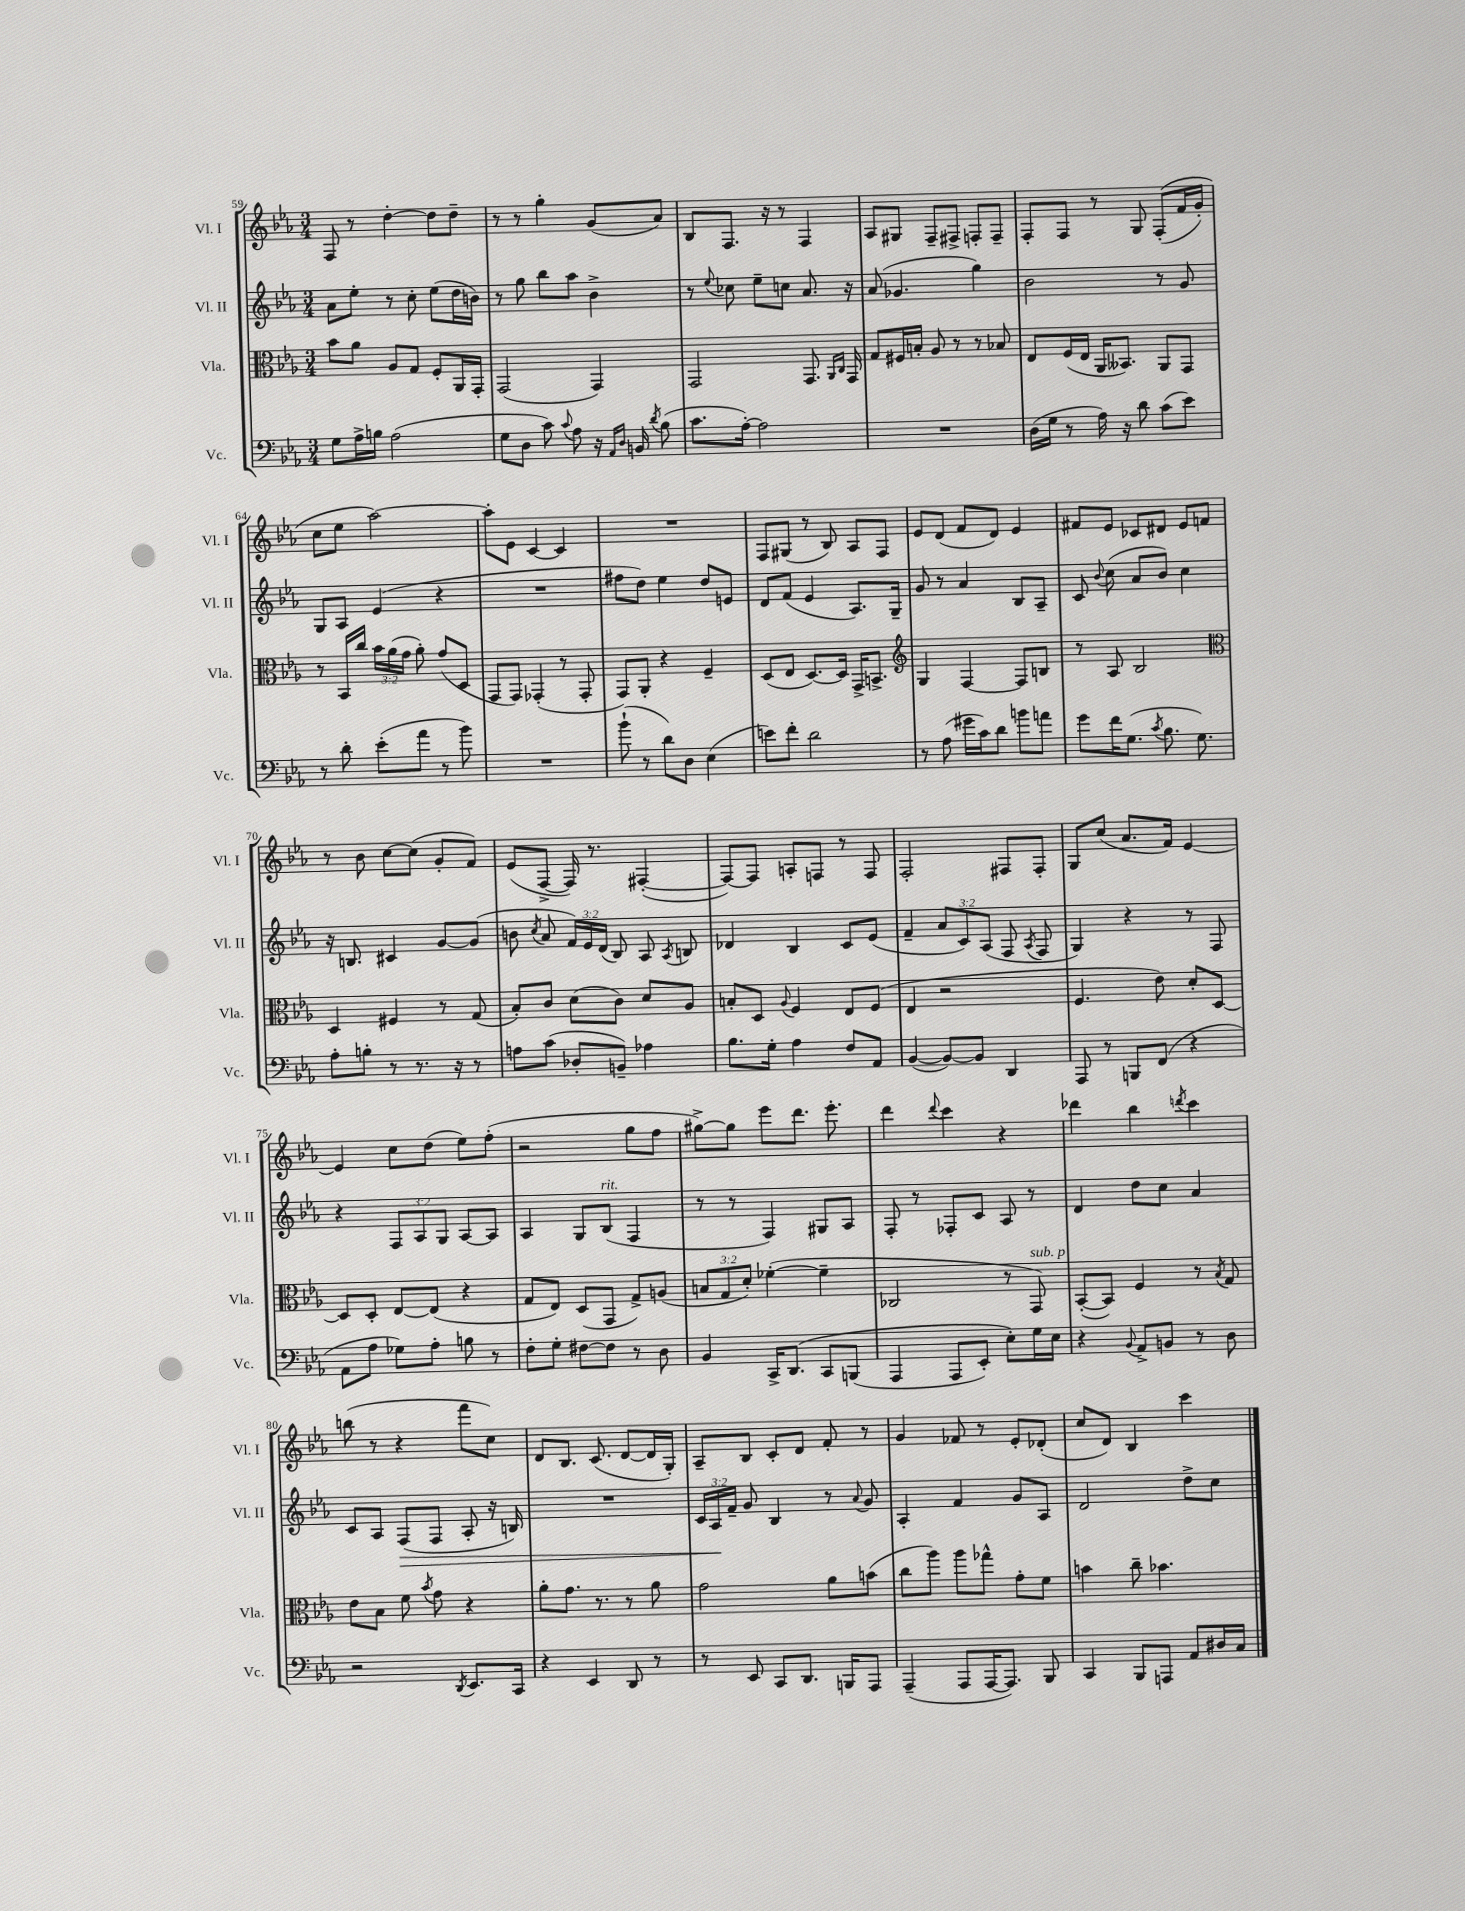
<<
\new StaffGroup <<
\new Staff = "s0" \with { instrumentName = "Vl. I" shortInstrumentName = "Vl. I" } {
    \clef treble \key ees \major \numericTimeSignature \time 3/4
    \autoBeamOff f8 r8 d''4~-. d''8[ d''8]-- |
    r8 r8 g''4-. g'8[( aes'8]) |
    bes8[ f8.] r16 r8 f4 |
    aes8[ gis8] f8[-- fis8]-> f8[-. f8]-- |
    f8[-. f8] r8 g8 f8[-.(\( f'16 g'16]-.) |
    c''8[ ees''8] aes''2~\) |
    aes''8[-. ees'8] c'4~ c'4 |
    R2. |
    f8[ gis8]( r8 bes8) aes8[ f8] |
    ees'8[ d'8]( f'8[ d'8]) ees'4 |
    fis'8[ ees'8] ces'8[ dis'8] ees'8[ f'8] |
    r8 bes'8 c''8[~ c''8]( g'8[-. f'8]) |
    ees'8[( f8]~-> f16) r8. fis4~-.( |
    fis8[~) fis8] a8[-. f8] r8 f8 |
    f2-. fis8[ fis8]-. |
    g8[ c''8]( aes'8.[ f'16]) ees'4~ |
    ees'4 c''8[ d''8]( ees''8[) f''8]-.( |
    r2 g''8[ f''8] |
    gis''8[~->) gis''8] ees'''8[ d'''8.] ees'''8.-. |
    d'''4 \appoggiatura { d'''8 } c'''4 r4 |
    des'''4 bes''4 \acciaccatura { d'''8 } c'''4 |
    b''8( r8 r4 f'''8[ c''8]) |
    d'8[ bes8.] c'8.( d'8[~ d'16 g16]-.) |
    aes8[-- bes8] c'8[-. d'8] f'8-. r8 |
    g'4 fes'8 r8 ees'8[-. des'8]-.( |
    c''8[ d'8]) bes4 c'''4 \bar "|." |
}
\new Staff = "s1" \with { instrumentName = "Vl. II" shortInstrumentName = "Vl. II" } {
    \clef treble \key ees \major \numericTimeSignature \time 3/4 \override Staff.TupletNumber.text = #tuplet-number::calc-fraction-text
    \autoBeamOff aes'8[ ees''8]-. r8 c''8-. ees''8[( d''16 b'16]) |
    r8 g''8 bes''8[ aes''8] bes'4-> |
    r8 \appoggiatura { ees''8 } ces''8 ees''8[-- c''8] aes'8. r16 |
    aes'8( ges'4. g''4) |
    bes'2 r8 g'8 |
    g8[ aes8] ees'4( r4 |
    R2. |
    fis''8[ d''8]) ees''4 d''8[ e'8] |
    d'8[ f'8]( ees'4 aes8.[) g16]-- |
    g'8 r8 aes'4 bes8[ aes8]-- |
    c'8 \appoggiatura { bes'8 } c''8( aes'8[ bes'8]) c''4 |
    r16 b8. cis'4 g'8[~ g'8]( |
    b'8 \acciaccatura { c''8 } aes'8 \tuplet 3/2 { f'16[) ees'16 d'16]( } bes8) aes8 \acciaccatura { aes8 } b8 |
    des'4 bes4 c'8[ ees'8]( |
    f'4-- \tuplet 3/2 { aes'8[ c'8) aes8]( } f8 \acciaccatura { aes8 } f8 |
    g4) r4 r8 f8 |
    r4 \tuplet 3/2 { f8[ aes8 g8] } aes8[~ aes8] |
    aes4 g8[ bes8]^\markup { \italic "rit." }( f4 |
    r8 r8 f4) gis8[ aes8] |
    f8-. r8 fes8[-. c'8] aes8 r8 |
    d'4 d''8[ c''8] aes'4 |
    c'8[ aes8] f8[\>( f8] aes8-. r16 b16) |
    R2. |
    \tuplet 3/2 { c'16[ aes16\! f'16]-- } g'8 bes4 r8 \appoggiatura { aes'8 } g'8 |
    aes4-. f'4 g'8[ aes8] |
    d'2 d''8[-> c''8] \bar "|." |
}
\new Staff = "s2" \with { instrumentName = "Vla." shortInstrumentName = "Vla." } {
    \clef alto \key ees \major \numericTimeSignature \time 3/4 \override Staff.TupletNumber.text = #tuplet-number::calc-fraction-text
    \autoBeamOff bes'8[ aes'8] aes8[ g8] f8[-. aes,16 g,16]-. |
    g,2( g,4) |
    g,2 g,8. \grace { aes,16[ c16] } g,16 |
    g8[ fis16 b16]-. aes8 r8 r8 bes8 |
    ees8[ f16( ees16] aes,16[ beses,8.]) aes,8[ g,8] |
    r8 bes,16[ c''16] \tuplet 3/2 { bes'16[ aes'16( g'16] } aes'8-.) g'8[( d8] |
    g,8[ g,8]) ges,4-.( r8 ges,8-. |
    g,8[) aes,8]-. r4 f4-- |
    d8[( ees8] d8.[~) d16] g,16[-> b,8.]-> |
    \clef treble g4 f4~ f8[ b8] |
    r8 aes8 bes2 |
    \clef alto d4 fis4 r8 g8( |
    bes8[-.) c'8] d'8[( c'8]) d'8[ aes8] |
    b8[-. d8] \appoggiatura { aes8 } f4 ees8[ f8]( |
    ees4 r2 |
    f4. ees'8) d'8[-. d8]~ |
    d8[ d8]-. ees8[~ ees8]( r4 |
    g8[ ees8]) d8[( g,8] g8[->) a8]( |
    \tuplet 3/2 { b8[ g8 d'8]-.) } fes'4~-.( fes'4-- |
    ces2 r8 g,8^\markup { \italic "sub. p" }) |
    bes,8[~-.( bes,8]) f4 r8 \acciaccatura { bes8 } g8 |
    ees'8[ bes8] f'8 \acciaccatura { bes'8 } g'8 r4 |
    aes'8[-. g'8.] r8. r8 aes'8 |
    g'2 aes'8[ b'8]( |
    c''8[ aes''8]) aes''8[ ges''8]-^ g'8[-. f'8] |
    b'4 c''8-- bes'4. \bar "|." |
}
\new Staff = "s3" \with { instrumentName = "Vc." shortInstrumentName = "Vc." } {
    \clef bass \key ees \major \numericTimeSignature \time 3/4
    \autoBeamOff g8[ aes16-> b16] aes2( |
    g8[ d8] c'8) \appoggiatura { c'8 } aes8 r16 \grace { aes,16[ d16] } b,16 \acciaccatura { d'8 } bes8( |
    c'8.[ aes16]~-.) aes2 |
    R2. |
    d16[( g16] r8 aes16) r16 d'8 c'8[( ees'8]) |
    r8 d'8-. ees'8[-.( aes'8] r8 bes'8) |
    R2. |
    bes'8-!( r8 d'8[) d8] ees4( |
    e'8[) f'8]-. d'2 |
    r8 aes8( gis'16[ c'16) d'8] b'8[ a'8] |
    g'8[ f'16 g8.]( \acciaccatura { c'8 } bes8. g8.) |
    aes8[-. b8]-. r8 r8. r16 r8 |
    a8[ c'8]( des8[-. b,8]--) aes4 |
    bes8.[ g16]-. aes4 f8[ aes,8] |
    bes,4~( bes,8[~) bes,8] d,4 |
    aes,,8 r8 b,,8[ f,8]( r4 |
    aes,8[ aes8] ges8[) aes8]-. b8 r8 |
    f8[-. g8]-. fis8[~ fis8] r8 d8 |
    bes,4 c,16[-> d,8.]\( c,8[ b,,8]( |
    aes,,4 aes,,8[ ees,8]-.) ees8[-.\) g16 ees16] |
    r4 \appoggiatura { bes,8 } aes,8[-> b,8] r8 d8 |
    r2 \acciaccatura { d,8 } ees,8.[ c,16] |
    r4 ees,4 d,8 r8 |
    r8 ees,8 c,8[ d,8.] b,,16[ aes,,8] |
    aes,,4--( aes,,8[ aes,,16~ aes,,8.]) bes,,8 |
    c,4 bes,,8[ a,,8] aes,8[ dis16 c16] \bar "|." |
}
>>
>>
\layout { \context { \Score currentBarNumber = #59 } }
